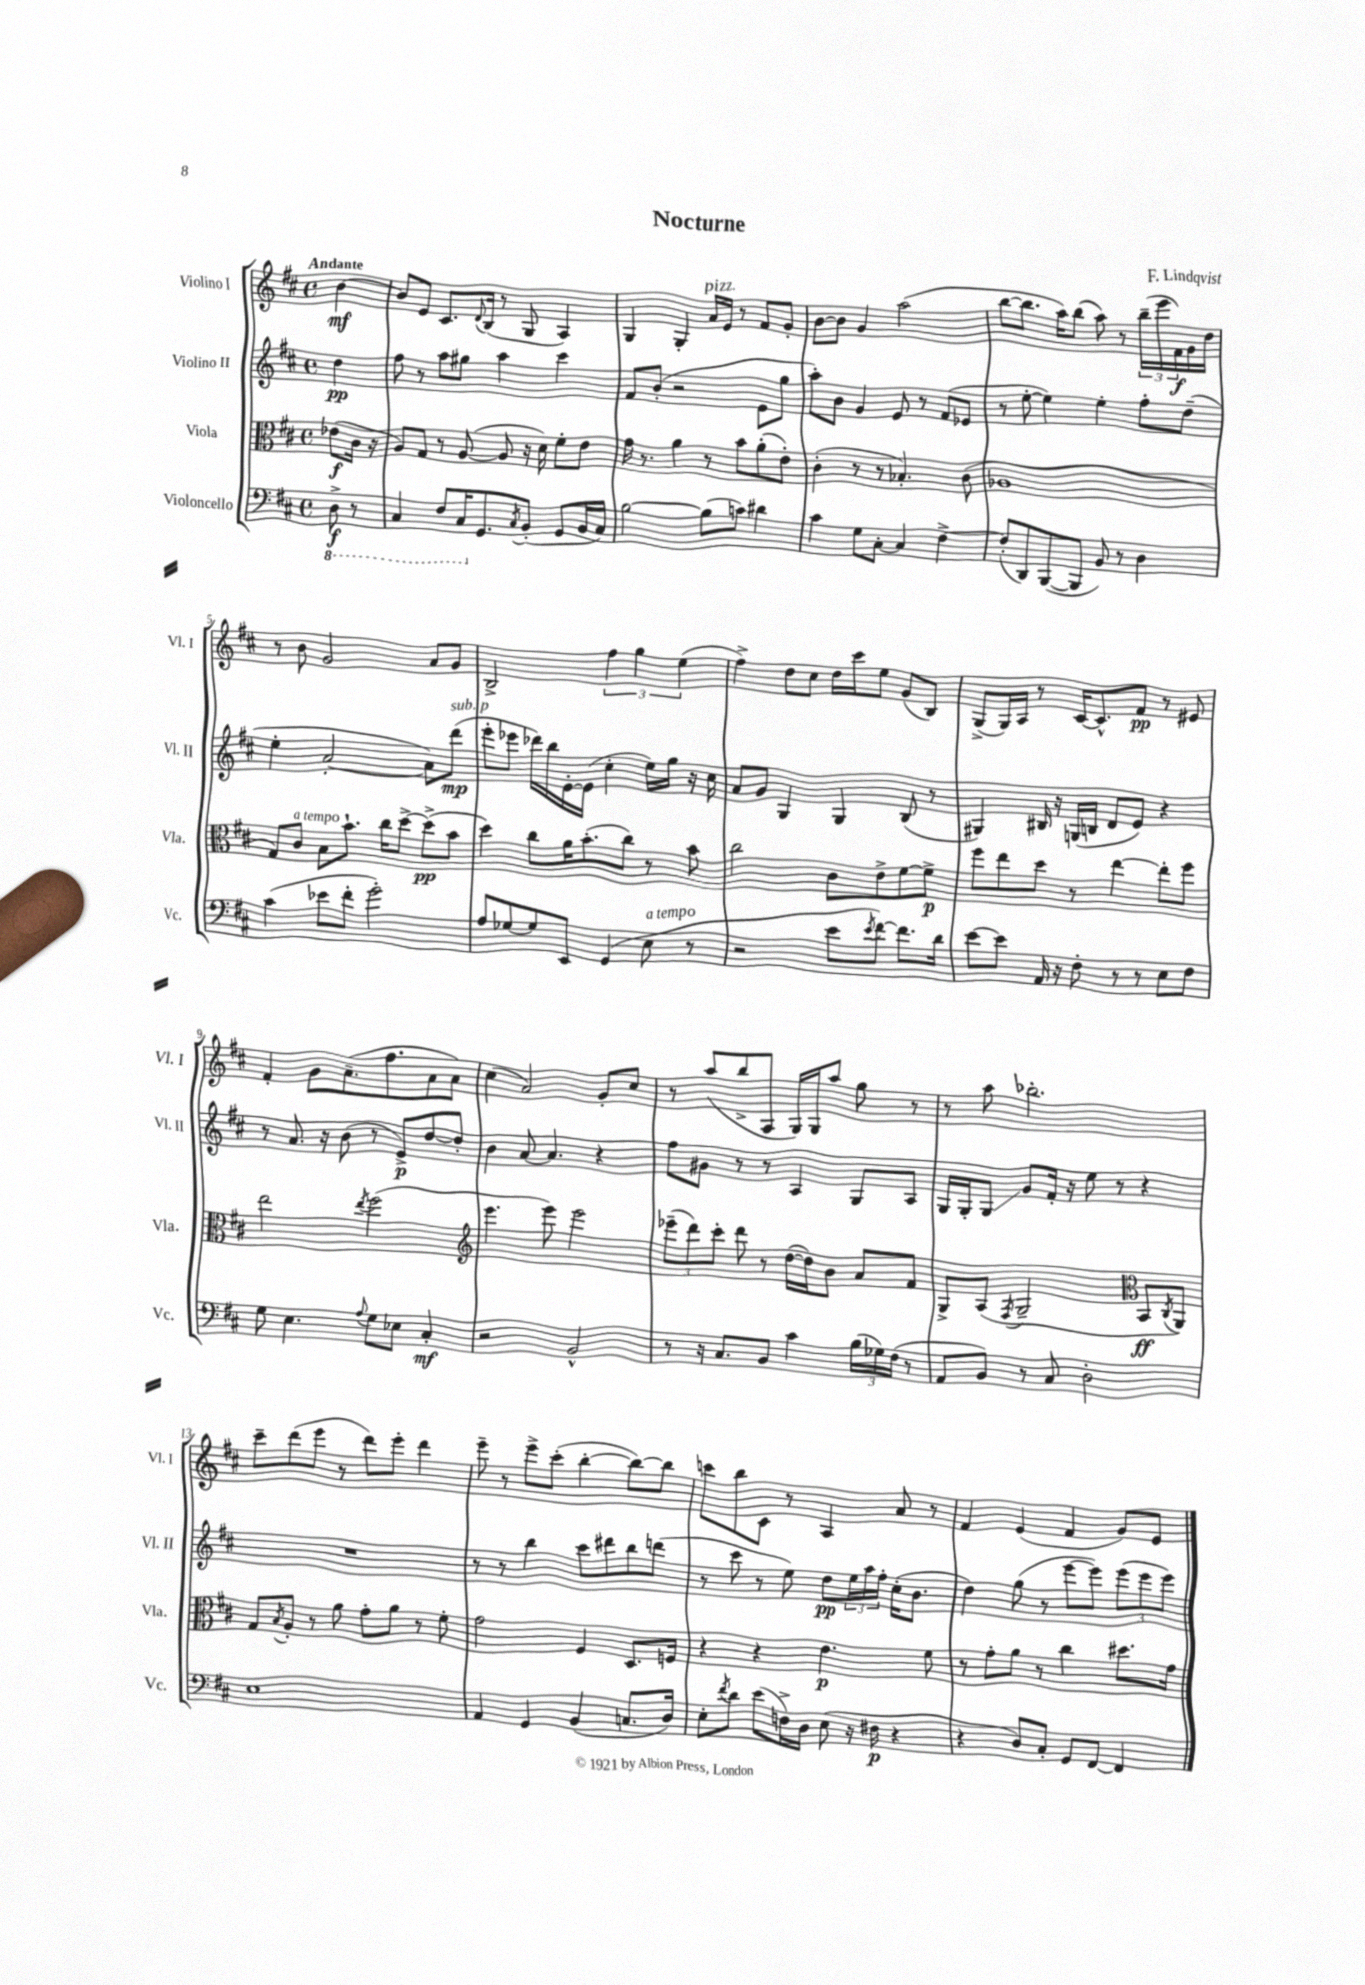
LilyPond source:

\header { title = "Nocturne" composer = "F. Lindqvist" }
<<
\new StaffGroup <<
\new Staff = "s0" \with { instrumentName = "Violino I" shortInstrumentName = "Vl. I" } {
    \clef treble \key d \major \defaultTimeSignature \time 4/4 \partial 4 \tempo "Andante"
    b'4~\mf |
    b'8 e'8 cis'8. \appoggiatura { d'8 } b16( r8 g8 a4) |
    g4 g4-. a'16^\markup { \italic "pizz." } e'16 r8 fis'8 g'8-. |
    b'8~ b'8 g'4 a''2( |
    b''8~ b''8. a''16) b''8( a''8) r8 \tuplet 3/2 { b''16--( e'''16 fis'16\f) } g'16 d''16 |
    r8 b'8 g'2 a'8 g'8 |
    b2-> \tuplet 3/2 { fis''4 g''4 e''4( } |
    fis''4->) d''8 cis''8 d''16 cis'''16 e''8 g'8( b8) |
    g8->( g16) a16 r8 cis'16~ cis'8.-^ fis'8\pp r8 eis'8 |
    fis'4-. g'8 a'8.--( fis''8. a'8 a'8) |
    cis''4( a'2) g'8-. cis''8 |
    r8 a''8( b''8-> a8 g16) g16 a''8 g''8 r8 |
    r8 a''8 bes''2.-. |
    cis'''8-- d'''8( e'''8 r8 d'''8) e'''8-. d'''4 |
    e'''8-- r8 e'''8-> cis'''8-.( b''4~-. b''8~) b''8 |
    c'''8 b''8 cis'8 r8 a4 a'8 r8 |
    fis'4 e'4( fis'4 g'8) e'8 \bar "|." |
}
\new Staff = "s1" \with { instrumentName = "Violino II" shortInstrumentName = "Vl. II" } {
    \clef treble \key d \major \defaultTimeSignature \time 4/4 \partial 4
    d''4\pp |
    fis''8 r8 a''8 gis''8 a''4 cis'''4 |
    fis'8 b'8-.( r2 e'8 g''8 |
    a''8-.) b'8 g'4 e'8 r8 fis'8( ees'8 |
    r8 e''8~-. e''4) e''4-. fis''8-. d''8--( |
    e''4-. a'2~-. a'8) d'''8\mp^\markup { \italic "sub. p" }( |
    e'''8-. ees'''8 des'''16) b''16 e'16~-. e'16( cis''4-. e''16) g''16 r16 cis''16 |
    a'8 g'8 g4 g4 b8( r8 |
    gis4) bis16 r16 g16( b16 d'8 e'8) r4 |
    r8 a'8. r16 b'8( r8 e'8->\p) d''8~ d''8-. |
    b'4 a'8~ a'4. r4 |
    fis''8 gis'8 r8 r8 a4 g8 a8 |
    g16 g16-. g8\glissando g'8 fis'16-. r16 e''8 r8 r4 |
    R1 |
    r8 r8 b''4 cis'''8 dis'''8 b''8 d'''8( |
    r8 cis'''8 r8 e''8) d''8\pp \tuplet 3/2 { e''16 a''16 fis''16-. } cis''16-.( b'8. |
    d''4) g''8( r8 e'''8~ e'''8) \tuplet 3/2 { e'''8( e'''8 e'''8) } \bar "|." |
}
\new Staff = "s2" \with { instrumentName = "Viola" shortInstrumentName = "Vla." } {
    \clef alto \key d \major \defaultTimeSignature \time 4/4 \partial 4
    ees'8\f( cis'16 r16 |
    a8) g8 r8 a8~( a8 r16 d'16) fis'8-. e'8 |
    g'16 r8. a'4 r8 b'8 a'8-.( e'8-.) |
    cis'4-.( r8 r8 bes4.-.) cis'8( |
    aes1 |
    g8) cis'8^\markup { \italic "a tempo" } b8 b'8.-! cis''16 d''8~-> d''8->\pp( b'8 |
    d''4) cis''8 a'16 b'8.-.( cis''8) r8 b'8 |
    cis''2 cis'8 e'8-> fis'8~ fis'8->\p |
    fis''8 e''8 d''8 r8 e''4~ e''8-. fis''8 |
    e''2 \acciaccatura { e''8 } fis''2( |
    \clef treble e'''4. e'''8) e'''2 |
    \tuplet 3/2 { ees'''8--( d'''8) cis'''8-. } d'''8 r8 d''16~( d''16) b'8 a'8 fis'8 |
    g8-> a8( \acciaccatura { fis8 } g2-- \clef alto b,8\ff \acciaccatura { cis8 } a,8) |
    g8 \acciaccatura { b8 } a8-. r8 a'8 g'8-. a'8 r8 fis'8-. |
    g'2 fis4 d8. f16 |
    r4 r4 e'4.\p fis'8 |
    r8 g'8-. a'8 r8 cis''4 dis''8. g'16 \bar "|." |
}
\new Staff = "s3" \with { instrumentName = "Violoncello" shortInstrumentName = "Vc." } {
    \clef bass \key d \major \defaultTimeSignature \time 4/4 \partial 4
    \ottava #-1 d,8->\f r8 |
    cis,4 fis,8 cis,16 \ottava #0 g,8. \acciaccatura { cis8 } b,8-.( g,8 b,16 cis16) |
    b2~ b8( c'8) dis'4 |
    cis'4 g8 cis8~-. cis4 fis4~-> |
    fis8-.( d,8) b,,8~( b,,8 b,8) r8 d4 |
    cis'4( ees'8 fis'8-. g'2-.) |
    a8 ges8~ ges8 e,8 g,4( e8^\markup { \italic "a tempo" } r8 |
    r2 e'8 \acciaccatura { e'8 } fis'8~) fis'8. d'16 |
    e'8~ e'8 a,16 r16 fis8-. r8 r8 e8 fis8 |
    g8 e4. \appoggiatura { a8 } g8 ees8 cis4-.\mf |
    r2 b,2-^ |
    r8 r16 cis8. b,8 cis'4 \tuplet 3/2 { b16( ges16) fis16( } r8 |
    a,8 b,8) r8 cis8 d2-. |
    e1 |
    a,4 g,4 b,4( c8. d16) |
    e8-. \acciaccatura { fis'8 } d'8 e'8( f16->) d16 e8( r16 fis16\p r4 |
    r4 d8) cis8-. g,8 fis,8~ fis,4 \bar "|." |
}
>>
>>
